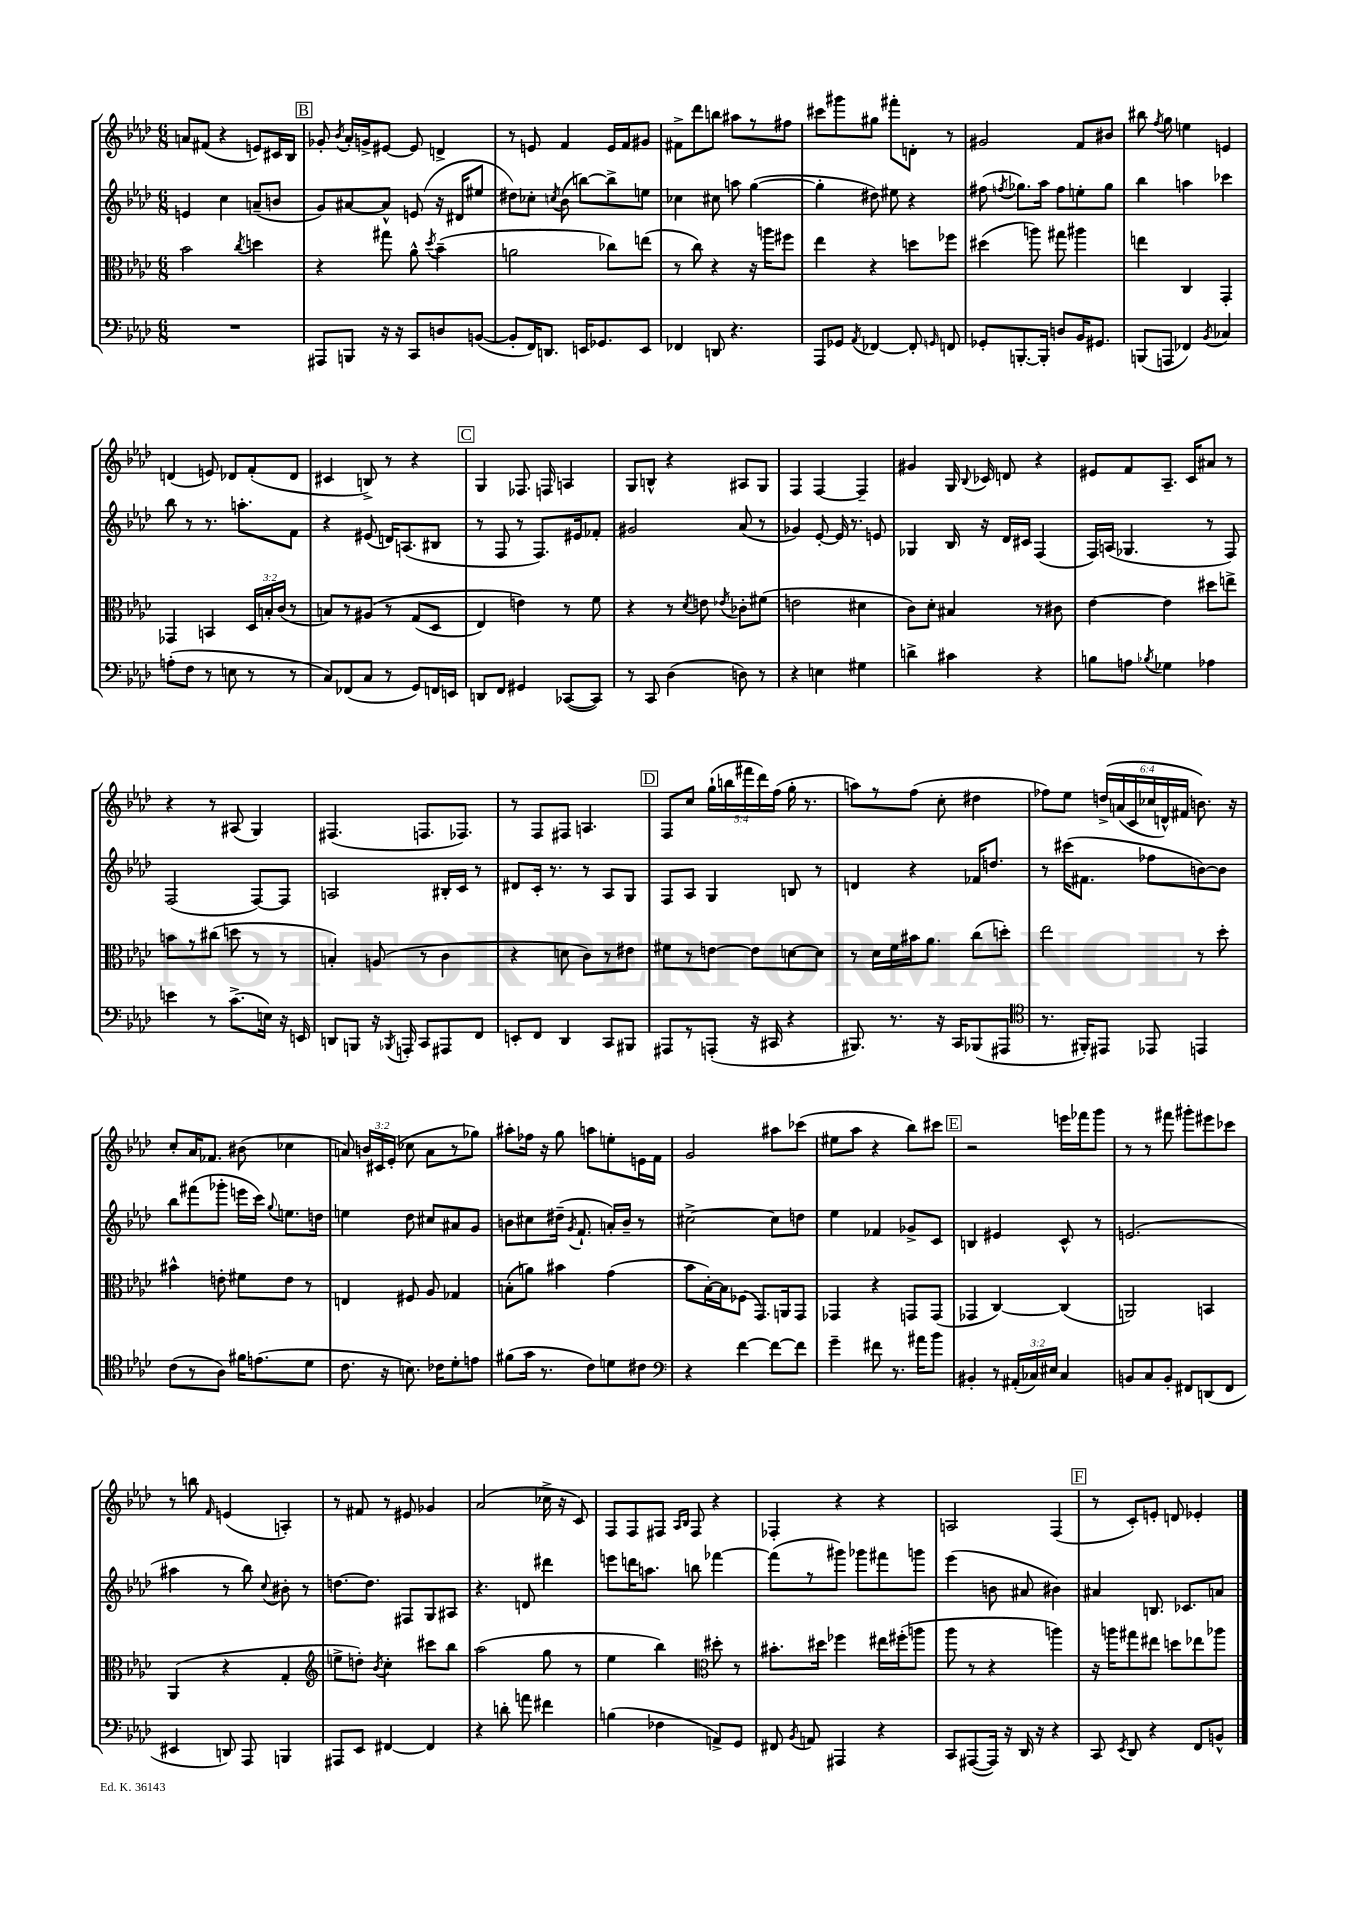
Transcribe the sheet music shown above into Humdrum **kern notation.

**kern	**kern	**kern	**kern
*staff4	*staff3	*staff2	*staff1
*clefF4	*clefC3	*clefG2	*clefG2
*k[b-e-a-d-]	*k[b-e-a-d-]	*k[b-e-a-d-]	*k[b-e-a-d-]
*M6/8	*M6/8	*M6/8	*M6/8
2.r	2b-	4e	8a
.	.	.	(8f#
.	.	4cc	4r
.	8qcc	.	.
.	4dd	(8a~	8e)
.	.	8b	16c#
.	.	.	16B-
=	=	=	=
8AAA#	4r	8g)	8g-'
.	.	.	8qb-
8BBB	.	[8a#	16a-'
.	.	.	16g^
16r	8gg#	8a#^^]	[8e#
16r	.	.	.
8CC	8a-^^	(8e	8e#]
.	8qdd-	.	.
8D	(4b-~	16r	4d^
.	.	16d#	.
([8BB	.	8ee#	.
=	=	=	=
8BB']	2a	8dd#)	8r
16FF)	.	8cc-'	8e
8.DD	.	.	.
.	.	8qcc	.
.	.	(8b-	4f
16EE	.	[8bb)	.
8.GG-	.	.	.
.	8cc-)	8bb^]	16e
.	.	.	16f
8EE	(8ee	8ee	8g#
=	=	=	=
4FF-	8r	4cc-	8f#^
.	8cc)	.	8ddd-
8DD	4r	8cc#	8bb
4.r	.	8aa	8aa#
.	16r	([4gg	8r
.	16aa	.	.
.	8ff#	.	8ff#
=	=	=	=
8AAA-	4ee-	4gg']	8ccc#
8GG-	.	.	8ggg#
8qAA-	.	.	.
[4FF-	4r	8dd#)	8gg#
.	.	8ee#	8fff#'
8FF-']	8dd	4r	8d'
16qqGG	.	.	.
8FF	8ff-	.	8r
=	=	=	=
8GG-'	(4dd#	(8ff#	2g#
.	.	8qff	.
[8.BBB'	.	8.gg-)	.
.	8aa)	.	.
16BBB']	.	16aa-	.
8D	8gg#	8ff	.
16BB-	4aa#	8ee'	8f
8.GG#	.	.	.
.	.	8gg-	8b#
=	=	=	=
(8BBB	4ee	4bb-	8bb#
.	.	.	8qff
8AAA	.	.	8gg
4FF-)	4C	4aa	4ee
8qBB-	.	.	.
4C-	4GG'	4ccc-	4e
=	=	=	=
(8A'	4GG-	8bb-	(4d
8F	.	8r	.
8r	4BB	8.r	8e)
8E	.	.	8d-
.	.	8.aa'	.
8r	24D-	.	(8f'
.	24B'	.	.
.	(24c	.	.
8r	8r	8f	8d-
=	=	=	=
8C)	8B)	4r	4c#
(8FF-	8r	.	.
8C	&(8A#	(8e#	8B^)
8r	8r	16d)	8r
.	.	(8.A	.
8GG)	(8G	.	4r
16FF	8D-	8B#	.
16EE	.	.	.
=	=	=	=
8DD	4E-)	8r	4G
8FF	.	8F	.
4GG#	4e&)	8r	8.F-
.	.	8.F)	.
.	.	.	16F
([8CC-	8r	.	4A
.	.	16e#	.
8CC-])	8f	8f-'	.
=	=	=	=
8r	4r	2g#	8G
8CC	.	.	8B^^
(4D-	8r	.	4r
.	8qd-	.	.
.	8e	.	.
.	8qe-	.	.
8D)	8c-'	(8a-	8A#
8r	(8f#	8r	8G
=	=	=	=
4r	2e	4g-)	4F
4E	.	[8e-'	[4F
.	.	16e-]	.
.	.	8.r	.
4G#	4d#	.	4F~]
.	.	8e	.
=	=	=	=
4d^	8c)	4G-	4g#
.	8d-'	.	.
4c#	4B#	16B-	16G
.	.	.	8qqB-
.	.	16r	16c-
.	.	16d-	8d
.	.	16c#	.
4r	8r	(4F	4r
.	8c#	.	.
=	=	=	=
8B	[4e-	16F)	8e#
.	.	(16A	.
8A	.	4.G-	8f
8qB-	.	.	.
4G-	4e-]	.	8.A-~
.	.	.	16c
4A-	8dd#	8r	8a#
.	8ee^	8F)	8r
=	=	=	=
4e	8b	(2F	4r
.	8r	.	.
8r	(8cc#	.	8r
(8.c^	8dd	.	(8A#
.	8r	[8F)	4G)
16E)	.	.	.
16r	8r	8F]	.
16EE	.	.	.
=	=	=	=
8DD	4B')	2A	(4.F#
8BBB	.	.	.
16r	(8A	.	.
8qBBB-	.	.	.
16AAA'	.	.	.
8CC	8r	.	8.F
8AAA#	4c	16B#'	.
.	.	16c	8.F-)
8FF	.	8r	.
=	=	=	=
8EE'	4r	8d#	8r
8FF	.	16c'	8F
.	.	8.r	.
4DD-	8d	.	8F#
.	8c)	8r	4.A
8CC	8r	8A-	.
8BBB#	8e#	8G	.
=	=	=	=
8AAA#	8f#	8F	8F
8r	8r	8A-	8cc
(8AAA'	[8e	4G	(20gg`
.	.	.	20bb
.	.	.	20fff#
16r	8e]	.	.
.	.	.	20ddd-)
16CC#	.	.	.
.	.	.	(20ff
4r	[8d	8B	16gg'
.	.	.	8.r
.	8d]	8r	.
=	=	=	=
8.BBB#)	8r	4d	8aa)
.	16d-	.	8r
8.r	16f	.	.
.	16b#	4r	(8ff
.	8.a-	.	.
16r	.	.	8cc'
16CC	.	.	.
(8BBB-	(8cc	16f-	4dd#
.	.	8.dd	.
8AAA#	8dd')	.	.
=	=	=	=
*clefC4	*	*	*
8.r	2ee-	8r	8ff-)
.	.	(16ccc#	8ee-
16FF#')	.	8.f#	.
8EE#	.	.	&(24dd^
.	.	.	(24a
.	.	.	24c
8EE-	.	8ff-	24cc-
.	.	.	24d^^)
.	.	.	24f#
4EE	8r	[8b)	8.b&)
.	8dd-'	8b]	.
.	.	.	16r
=	=	=	=
(8c	4b#^^	8bb-	8cc'
8r	.	(8fff#	16a-
.	.	.	8.f-
8A-)	8e'	8ggg-'	.
16f#	8f#	16eee	(8b#
(8.e	.	16ccc)	.
.	.	8qqgg	.
.	8e	8.ee	4cc-
8d-	8r	.	.
.	.	16dd	.
=	=	=	=
8.c	4E	4ee	8a)
.	.	.	24b
.	.	.	24c#
16r	.	.	.
.	.	.	(24e-'
8.B)	8F#	8dd-	8cc-
.	8A-	8cc#	8a
16c-	.	.	.
8d-'	4G-	8a#	8r
8e	.	8g	8gg-)
=	=	=	=
(8f#	(8B'	8b	8aa#'
16g	8a)	8cc#	16ff-
8.r	.	.	16r
.	4b#	(16dd#~	8gg
.	.	8qg	.
.	.	8.f`	.
8c)	.	.	8aa
8d	(4g	16a')	8ee'
.	.	16b~	.
8c#	.	8r	16e
.	.	.	16f
=	=	=	=
*clefF4	*	*	*
4r	8b-	[2cc#^	2g
.	[16B-')	.	.
.	16B-]	.	.
[4f	(8F-	.	.
.	8.GG)	.	.
8f_	.	8cc#]	8aa#
.	16AA	.	.
8f]	8GG	8dd	(8ccc-
=	=	=	=
4g~	4GG-	4ee-	8ee#
.	.	.	8aa-
8f#	4r	4f-	4r
8.r	.	.	.
.	8GG	8g-^	8bb-)
16a#	.	.	.
8b-	(8GG	8c	8ccc#
=	=	=	=
4BB#'	4GG-	4B	2r
8r	[4C)	4e#	.
(24AA#'	.	.	.
24C-)	.	.	.
24E#	.	.	.
4C-	(4C]	8c^^	16eee
.	.	.	16fff-
.	.	8r	8ggg
=	=	=	=
8BB	2AA)	(2.e	8r
8C	.	.	8r
8BB'	.	.	8fff#
8FF#	.	.	8ggg#'
(8DD	4BB	.	8eee#
8FF#	.	.	8ccc-
=	=	=	=
4EE#	(4AA-	4aa#	8r
.	.	.	8bb
.	.	.	16qqf
8DD)	4r	8r	(4e
8AAA-	.	8bb-)	.
.	.	8qqcc	.
4BBB	4G'	8b#'	4A')
.	.	8r	.
=	=	=	=
*	*clefG2	*	*
8AAA#	8ee^	[8.dd	8r
8EE-	8dd')	.	8f#
.	.	8.dd]	.
.	8qb-	.	.
[4FF#	4cc'	.	8r
.	.	8F#	8e#
4FF#]	8ccc#	8G	4g-
.	8bb-	8A#	.
=	=	=	=
4r	(2aa-	4.r	(2a-
8d'	.	.	.
8a	.	8d	.
4f#	8gg	4ddd#	16cc-^
.	.	.	16r
.	8r	.	8c)
=	=	=	=
(4B	4ee-	8eee	8F
.	.	16ddd	8F
.	.	8.aa	.
4F-	4bb-)	.	8F#
.	.	.	16qqA-
.	.	.	16qqB-
.	.	8bb	8F#
*	*clefC3	*	*
8AA^)	8dd#'	[4fff-	4r
8GG	8r	.	.
=	=	=	=
8FF#	8.b#'	(8fff-]	4F-'
8qBB-	.	.	.
8AA	.	8r	.
.	16dd#	.	.
4AAA#	4ff-	8ggg#)	4r
.	.	8ggg-	.
4r	16ee#	8fff#	4r
.	(16ff#'	.	.
.	8aa	8ggg	.
=	=	=	=
8CC	8aa-	(4eee-	2A
([8AAA#	8r	.	.
16AAA#])	4r	8b	.
16r	.	.	.
16DD-	.	8a#	.
16r	.	.	.
4r	4aa)	4b#)	(4F
=	=	=	=
8CC	16r	4a#	8r
.	16aa	.	.
8qEE-	.	.	.
8DD-	8gg#	.	8c')
4r	8ee#	8.B	8e'
.	8dd	.	8d
.	.	8.c-	.
8FF	8ee-	.	4e-'
8BB^^	8aa-	8a	.
==	==	==	==
*-	*-	*-	*-
